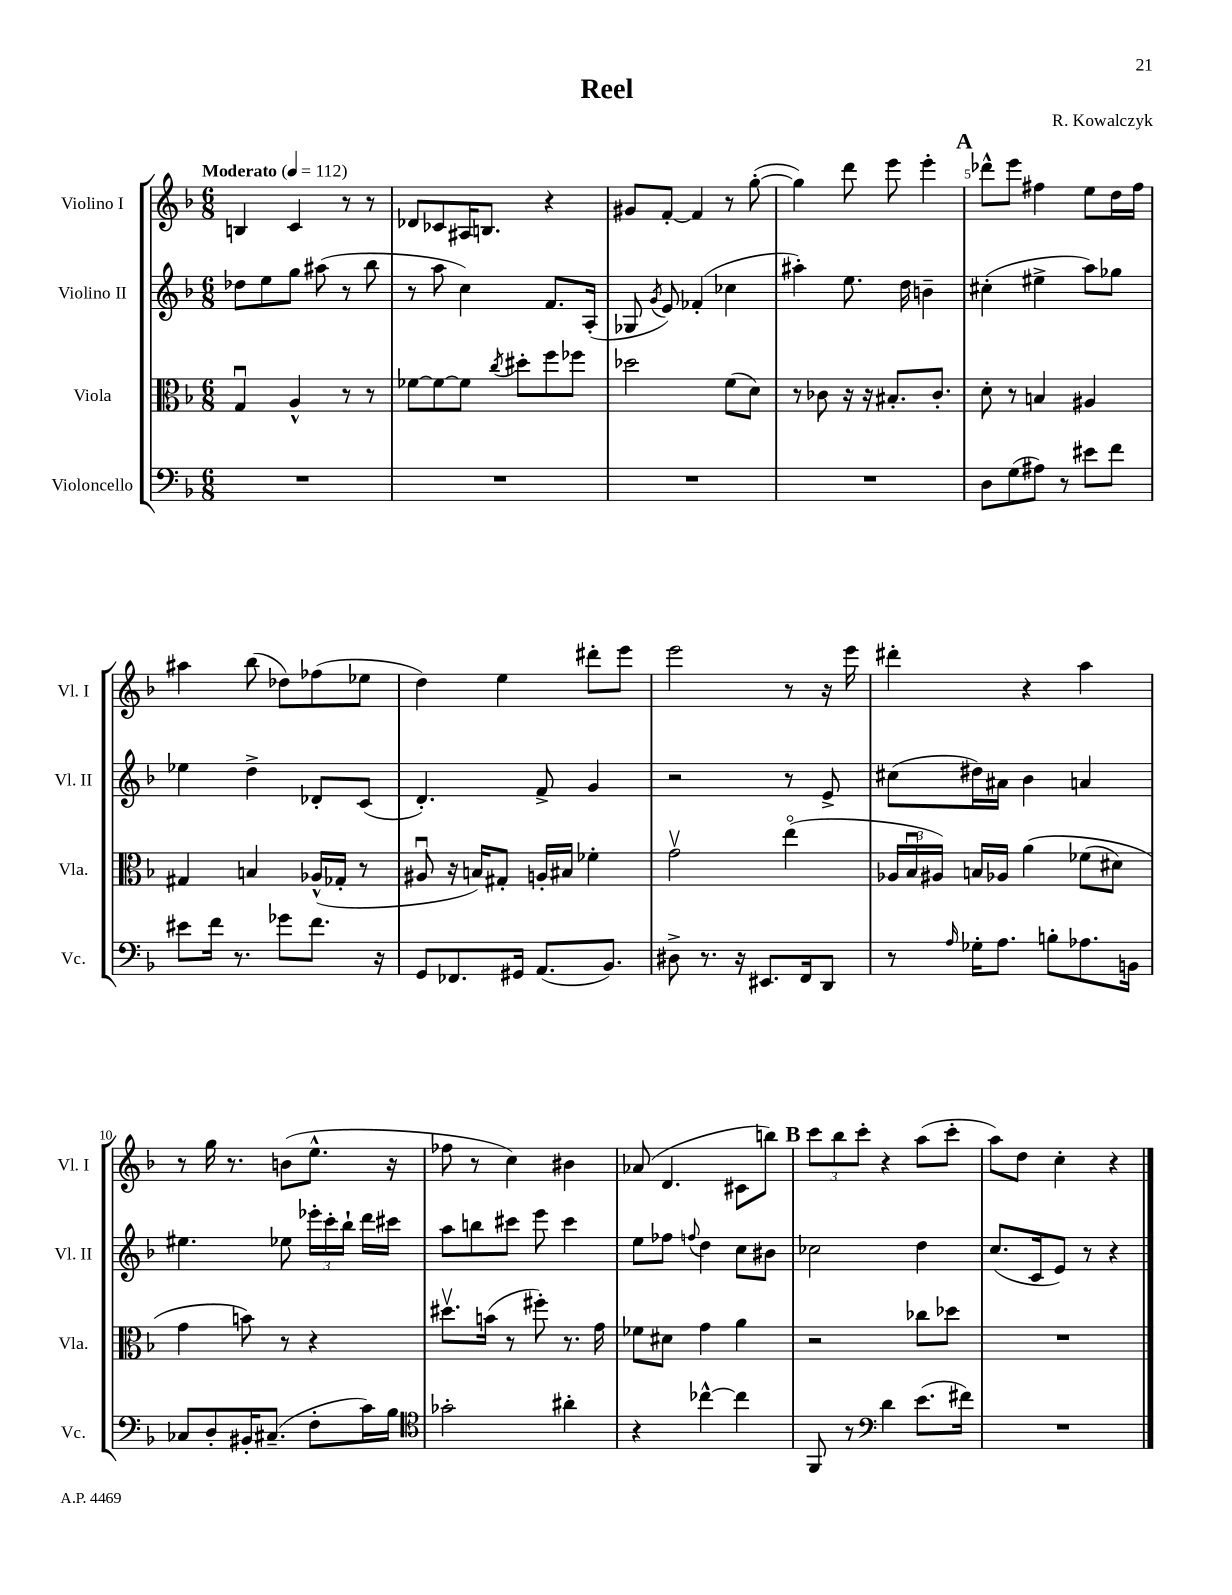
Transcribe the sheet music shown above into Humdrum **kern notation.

**kern	**kern	**kern	**kern
*part4	*part3	*part2	*part1
*staff4	*staff3	*staff2	*staff1
*I"Violoncello	*I"Viola	*I"Violino II	*I"Violino I
*I'Vc.	*I'Vla.	*I'Vl. II	*I'Vl. I
*clefF4	*clefC3	*clefG2	*clefG2
*k[b-]	*k[b-]	*k[b-]	*k[b-]
*M6/8	*M6/8	*M6/8	*M6/8
*MM112	*MM112	*MM112	*MM112
=1	=1	=1	=1
!	!	!	!LO:TX:a:B:t=Moderato
2.r	4Gu/	8dd-X\L	4Bn/
.	.	8ee\	.
.	4A^^/	8gg\J	4c/
.	.	(8aa#X\	.
.	8r	8r	8r
.	8r	8bb-\	8r
=2	=2	=2	=2
2.r	[8f-X\L	8r	8d-X/L
.	8f-\_	8aa\	8c-X/
.	8f-\J]	4cc\)	16A#X/K
.	.	.	8.Bn/J
.	8qcc/	.	.
.	8dd#X'\L	.	.
.	8ff\	8.f/L	4r
.	8ff-X\J	.	.
.	.	(16A'/Jk	.
=3	=3	=3	=3
2.r	2dd-X\	8G-X/	8g#X/L
.	.	8qg/	.
.	.	8e/)	[8f'/J
.	.	(4f-X'/	4f/]
.	(8f\L	4cc-X\	8r
.	8d\J)	.	([8gg'\
=4	=4	=4	=4
2.r	8r	4aa#X'\)	4gg\])
.	8c-X\	.	.
.	16r	8.ee\	8ddd\
.	16r	.	.
.	8.B#X'/L	.	8eee\
.	.	16dd\	.
.	.	4bn~\	4eee'\
.	8.c-'/J	.	.
!!LO:REH:place=s1:t=A
=5	=5	=5	=5
8D\L	8d'\	(4cc#X'\	8ddd-X^^\L
(8G\	8r	.	8eee\J
8A#X\J)	4Bn/	4ee#X^\	4ff#X\
8r	.	.	.
8e#X\L	4A#X/	8aa\L)	8ee\L
8f\J	.	8gg-X\J	16dd\L
.	.	.	16ff#\JJ
!!LO:LB:g=z
=6	=6	=6	=6
8e#X\L	4G#X/	4ee-X\	4aa#X\
16f\Jk	.	.	.
8.r	.	.	.
.	4Bn/	4dd^\	(8bb-\
8g-X\L	.	.	8dd-X\L)
8.f\J	(16A-X^^/LL	8d-X'/L	(8ff-X\
.	16G-X'/JJ	.	.
.	8r	(8c/J	8ee-X\J
16r	.	.	.
=7	=7	=7	=7
8GG/L	8A#Xu/	4.d'/)	4dd\)
8.FF-X/	16r	.	.
.	16Bn/KL)	.	.
.	8G#X'/J	.	4ee\
16GG#X/Jk	.	.	.
(8.AA/L	16An'/LL	8f^/	.
.	16B#X/JJ	.	.
.	4f-X'\	4g/	8ddd#X'\L
8.BB-/J)	.	.	.
.	.	.	8eee\J
=8	=8	=8	=8
8D#X^\	2gv\	2r	2eee\
8.r	.	.	.
16r	.	.	.
8.EE#X/L	.	.	.
.	(4ee\	8r	8r
16FF/k	.	.	.
8DD/J	.	8e^/	16r
.	.	.	16eee\
=9	=9	=9	=9
8r	24A-X/LL	(8cc#X\L	4ddd#X'\
.	24B-u/	.	.
.	24A#X/JJ)	.	.
16qqA/	.	.	.
16G-X'\KL	16Bn/LL	16dd#X\L)	.
8.A\J	16A-X/JJ	16a#X\JJ	.
.	(4a\	4b-\	4r
8Bn'\L	.	.	.
8.A-X\	(8f-X\L	4an/	4aa\
.	8d#X\J)	.	.
16BBn\Jk	.	.	.
!!LO:LB:g=z
=10	=10	=10	=10
8C-X/L	4g\	4.ee#X\	8r
8D'/	.	.	16gg\
.	.	.	8.r
16BB#X'/K	8bn\)	.	.
(8.C#X~/J	.	.	.
.	8r	8ee-X\	(8bn\L
8F'\L	4r	24eee-X'\LL	8.ee^^\J
.	.	24ccc'\	.
.	.	24bb-`\JJ	.
16c\L)	.	16ddd\LL	.
16B-\JJ	.	16ccc#X\JJ	16r
=11	=11	=11	=11
*clefC4	*	*	*
2g-X'\	8.dd#Xv\L	8aa\L	8ff-X\
.	.	8bbn\	8r
.	(16bn\Jk	.	.
.	8r	8ccc#X\J	4cc\)
.	8ff#X'\)	8eee\	.
4a#X'\	8.r	4ccc#\	4b#X\
.	16g\	.	.
=12	=12	=12	=12
4r	8f-X\L	8ee\L	(8a-X/
.	8d#X\J	8ff-X\J	4.d/
.	.	8qqffn/	.
[4cc-X^^\	4g\	4dd\	.
4cc-\]	4a\	8cc\L	8c#X\L
.	.	8b#X\J	8bbn\J)
!!LO:REH:place=s1:t=B
=13	=13	=13	=13
8FF/	2r	2cc-X\	12ccc\L
.	.	.	12bb-\
8r	.	.	.
.	.	.	12ccc'\J
*clefF4	*	*	*
4d\	.	.	4r
(8.e\L	8cc-X\L	4dd\	(8aa\L
.	8dd-X\J	.	8ccc'\J
16f#X\Jk)	.	.	.
=14	=14	=14	=14
2.r	2.r	(8.cc/L	8aa\L)
.	.	.	8dd\J
.	.	16c/k	.
.	.	8e/J)	4cc'\
.	.	8r	.
.	.	4r	4r
==	==	==	==
*-	*-	*-	*-
